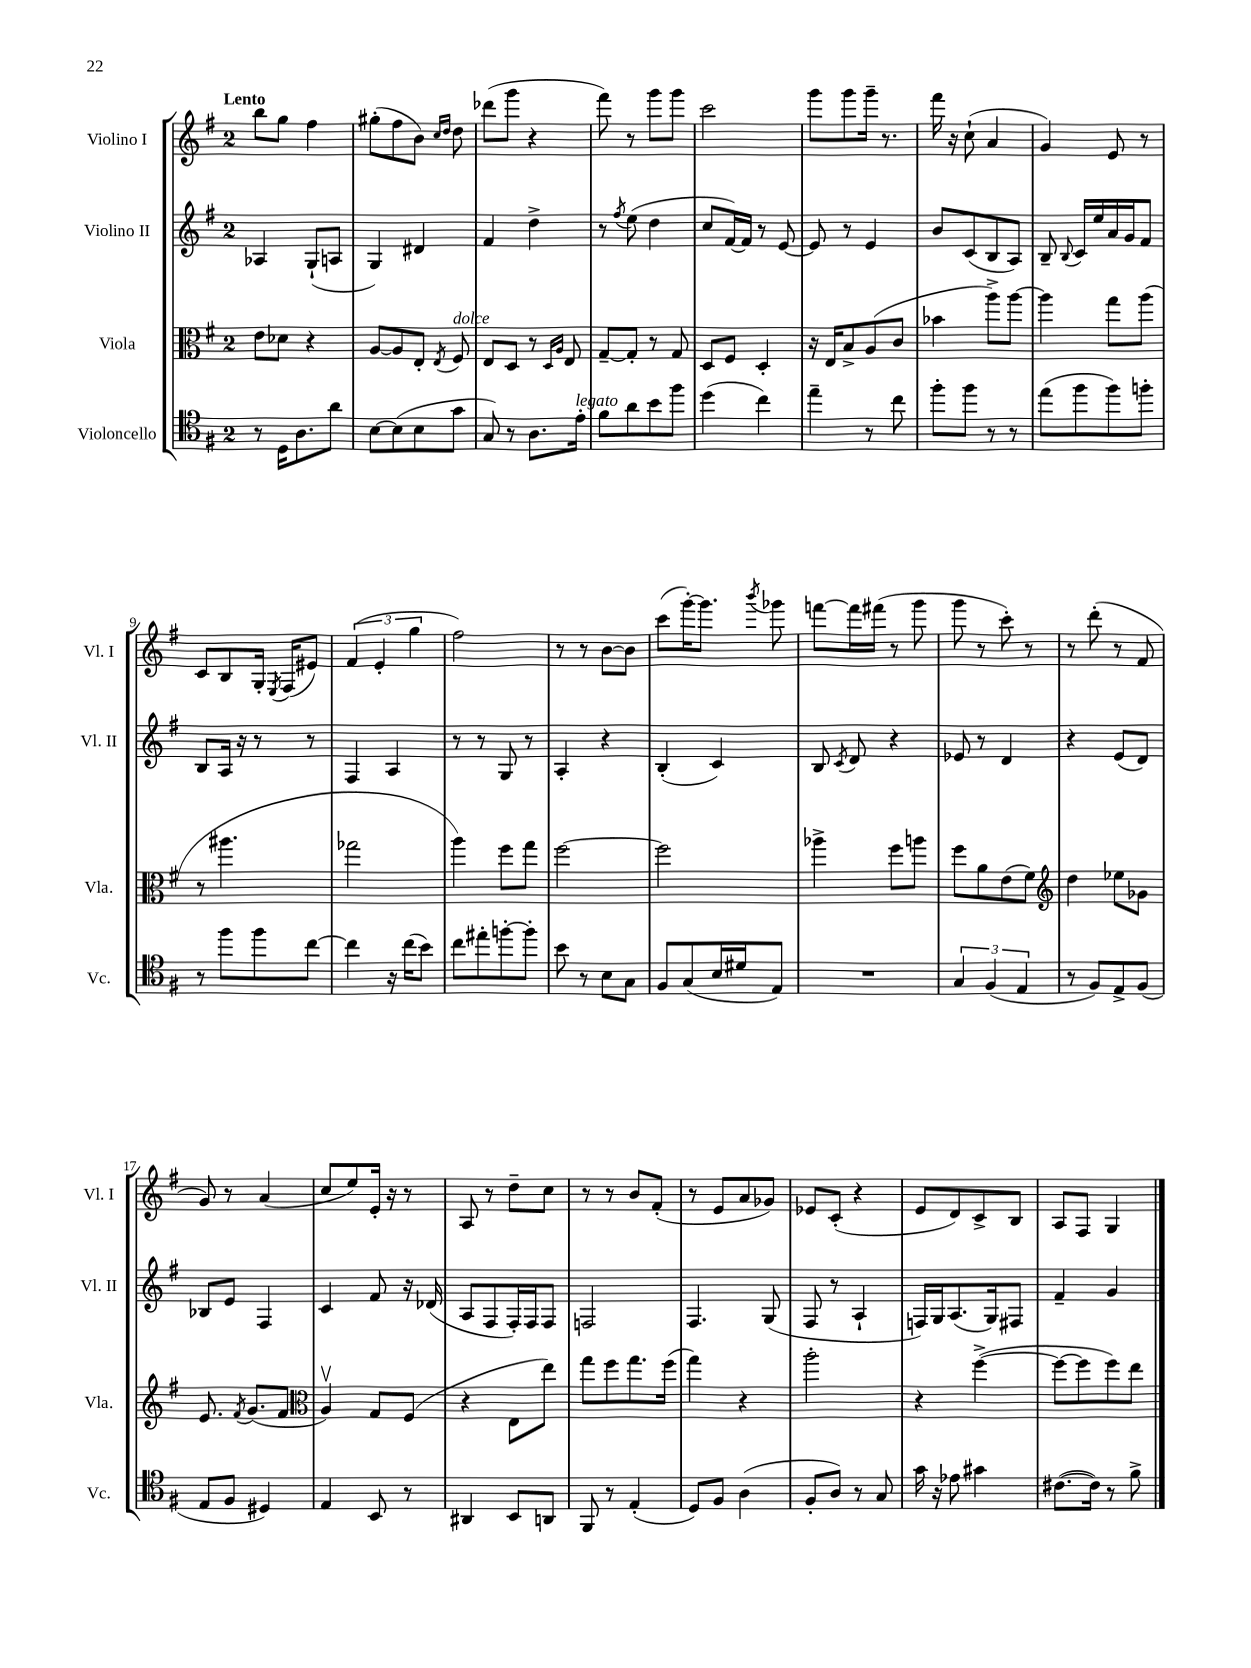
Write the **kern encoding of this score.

**kern	**kern	**kern	**kern
*staff4	*staff3	*staff2	*staff1
*clefC4	*clefC3	*clefG2	*clefG2
*k[f#]	*k[f#]	*k[f#]	*k[f#]
*M2/4	*M2/4	*M2/4	*M2/4
8r	8e\L	4A-/	8bb\L
16D\LK	8d-\J	.	8gg\J
8.A\	.	.	.
.	4r	(8G`/L	4ff#\
8a\J	.	8A/J	.
=	=	=	=
[8B\L	[8A/L	4G/)	(8gg#'\L
(8B\]	8A/]	.	8ff#\
8B\	8E'/J	4d#/	8b\J)
.	.	.	16qqcc/LL
.	8qE/	.	16qqdd/JJ
8g\J	8F#/	.	8dd\
=	=	=	=
8G/)	8E/L	4f#/	(8ddd-\L
8r	8D/J	.	8ggg\J
8.A\L	8r	4dd^\	4r
.	16qqD/LL	.	.
.	16qqA/JJ	.	.
.	8E/	.	.
16e'\Jk	.	.	.
=	=	=	=
8f#\L	[8G~/L	8r	8fff#\)
.	.	8qff#/	.
8a\	8G'/]J	(8ee\	8r
8b\	8r	4dd\	8ggg\L
8ff#\J	8G/	.	8ggg\J
=	=	=	=
(4dd\	8D/L	8cc/L	2ccc\
.	8F#/J	[16f#/L)	.
.	.	16f#/]JJ	.
4cc\)	4D'/	8r	.
.	.	[8e/	.
=	=	=	=
4ee~\	16r	8e/]	8ggg\L
.	16E/LK	.	.
.	8B^/	8r	8ggg\
8r	(8A/	4e/	16ggg~\Jk
.	.	.	8.r
8cc\	8c/J	.	.
=	=	=	=
8ff#'\L	4b-\	8b/L	16fff#\
.	.	.	16r
8ff#\J	.	(8c/	(8cc`\
8r	8aa^\L)	8B/	4a/
8r	[8aa\J	8A/J)	.
=	=	=	=
(8ee\L	4aa\]	8B~/	4g/)
.	.	8qqB/	.
8ff#\	.	16c/LL	.
.	.	16ee/	.
8ff#\)	8gg\L	16a/	8e/
.	.	16g/J	.
8ff'\J	(8aa\J	8f#/J	8r
=	=	=	=
8r	8r	8B/L	8c/L
8ff#\L	4.aa#\	16A/Jk	8B/
.	.	16r	.
8ff#\	.	8r	16G'/Jk
.	.	.	8qE/
.	.	.	(16F#/LK
[8cc\J	.	8r	8e#/J)
=	=	=	=
4cc\]	2gg-\	4F#/	(6f#/
.	.	.	6e'/
16r	.	4A/	.
(16cc\LK	.	.	.
.	.	.	6gg\
8b\J)	.	.	.
=	=	=	=
8cc\L	4aa\)	8r	2ff#\)
8ee#'\	.	8r	.
[8ff'\	8ff#\L	8G/	.
8ff'\]J	8gg\J	8r	.
=	=	=	=
8b\	[2ff#\	4A'/	8r
8r	.	.	8r
8B\L	.	4r	[8b\L
8G\J	.	.	8b\]J
=	=	=	=
8F#/L	2ff#\]	(4B'/	(8ccc\L
(8G/	.	.	[16ggg'\K)
.	.	.	8.ggg\]J
16B/L	.	4c/)	.
16d#/J	.	.	.
.	.	.	8qbbb/
8E/J)	.	.	8ggg-\
=	=	=	=
2r	4aa-^\	8B/	[8fff\L
.	.	8qc/	.
.	.	8d/	16fff\]L
.	.	.	(16fff#\JJ
.	8ff#\L	4r	8r
.	8aa\J	.	8ggg\
=	=	=	=
6G/	8ff#\L	8e-/	8ggg\
.	8a\	8r	8r
(6F#/	.	.	.
.	(8e\	4d/	8ccc'\)
6E/	.	.	.
.	8f#\J)	.	8r
=	=	=	=
*	*clefG2	*	*
8r	4dd\	4r	8r
8F#/L)	.	.	(8ddd'\
8E^/	8ee-\L	(8e/L	8r
(8F#/J	8g-\J	8d/J)	8f#/
=	=	=	=
8E/L	8.e/	8B-/L	8g/)
8F#/J	.	8e/J	8r
.	8qf#/	.	.
.	(8.g/L	.	.
4D#/)	.	4F#/	(4a/
.	8f#/J	.	.
=	=	=	=
*	*clefC3	*	*
4E/	4Av/)	4c/	8cc/L
.	.	.	8ee/)
8BB/	8G/L	8f#/	16e'/Jk
.	.	.	16r
8r	(8F#/J	16r	8r
.	.	(16d-/	.
=	=	=	=
4AA#/	4r	8A/L	8A/
.	.	8F#/	8r
8BB/L	8E\L	16F#'/L)	8dd~\L
.	.	16F#/J	.
8AA/J	8ee\J)	8F#/J	8cc\J
=	=	=	=
8FF#/	8gg\L	2F/	8r
8r	8ff#\	.	8r
(4E'/	8.gg\	.	8b/L
.	.	.	(8f#'/J
.	(16ff#\Jk	.	.
=	=	=	=
8D/L)	4gg\)	4.F#/	8r
8F#/J	.	.	8e/L
(4A\	4r	.	8a/
.	.	(8G/	8g-/J)
=	=	=	=
8F#'/L	2aa'\	8F#/	8e-/L
8A/J)	.	8r	(8c'/J
8r	.	4A`/	4r
8G/	.	.	.
=	=	=	=
16g\	4r	16F/LL)	8e/L
16r	.	16G/J	.
8e-\	.	(8.A/	8d/)
4g#\	([4ff#^\	.	8c^/
.	.	16G/k)	.
.	.	8F#/J	8B/J
=	=	=	=
([8.c#\L	8ff#\_L	4f#~/	8A/L
.	8ff#\]	.	8F#/J
16c#\]Jk)	.	.	.
8r	8ff#\)	4g/	4G/
8f#^\	8ee\J	.	.
==	==	==	==
*-	*-	*-	*-
